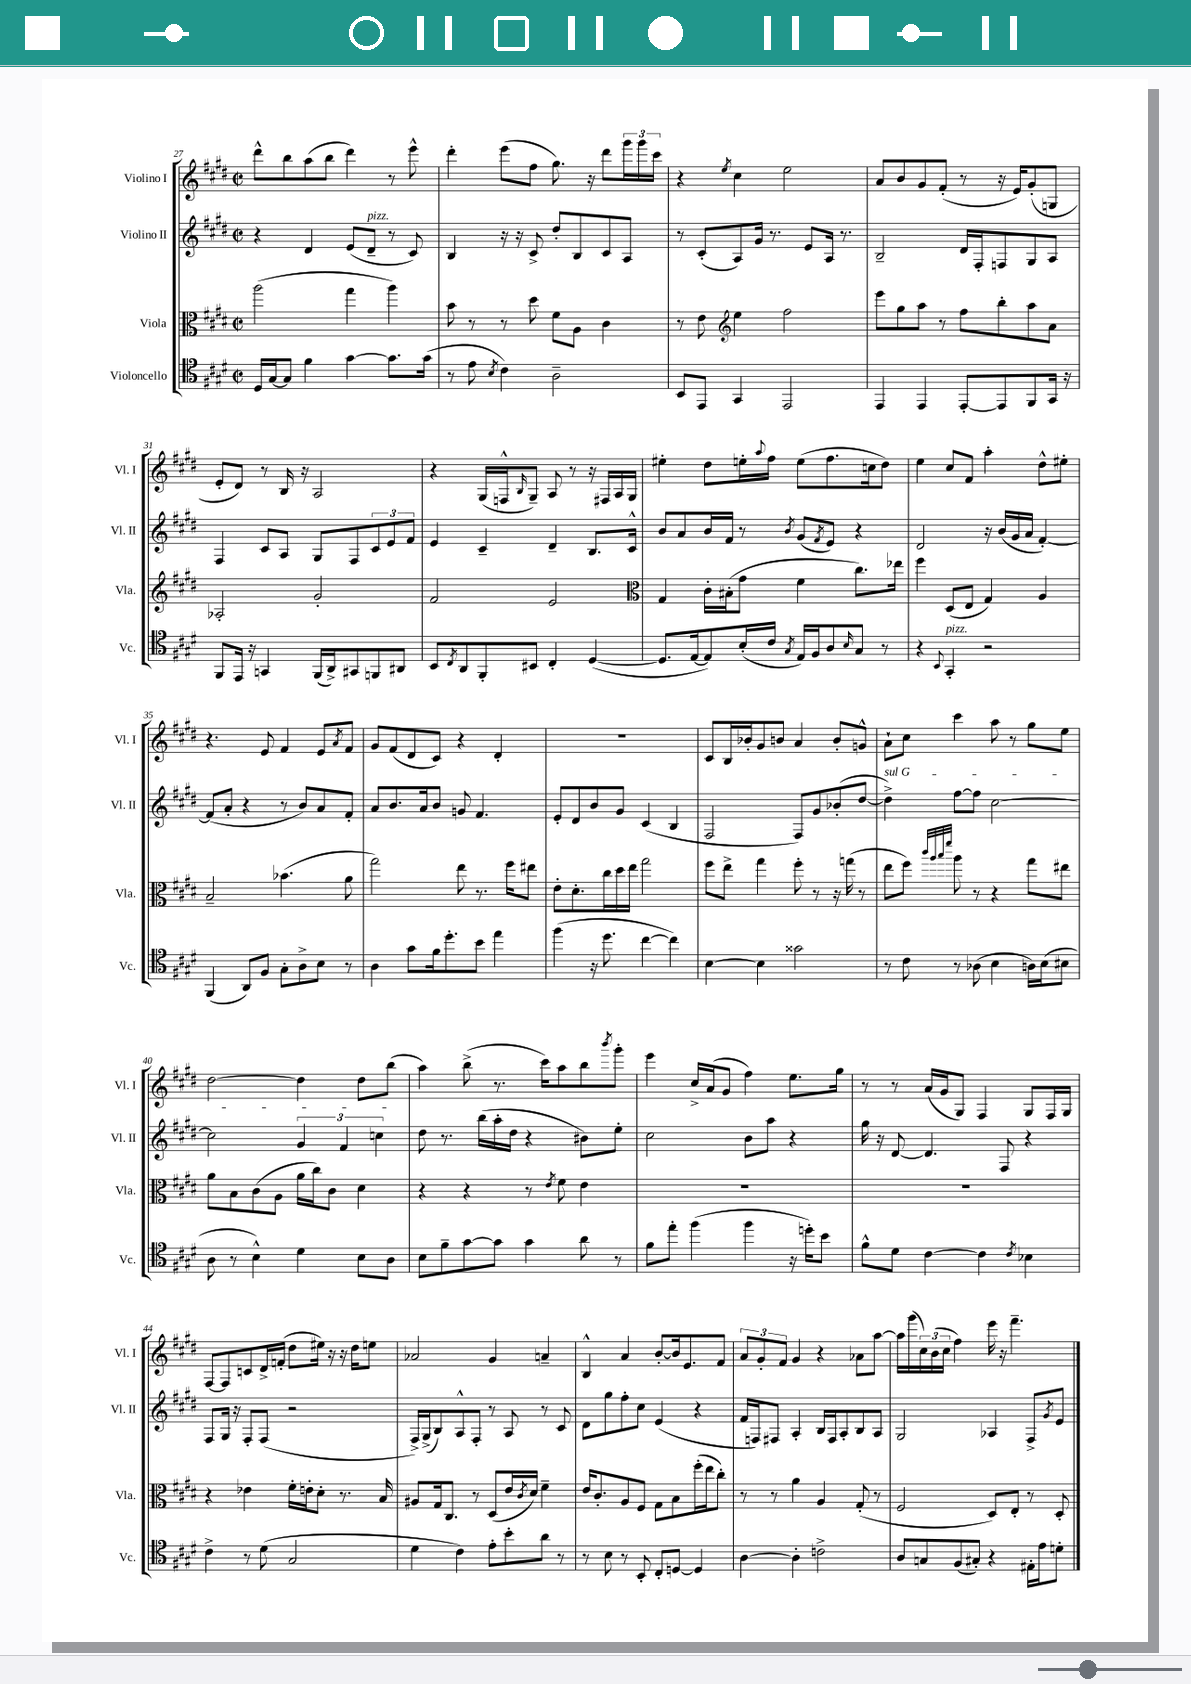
<<
\new StaffGroup <<
\new Staff = "s0" \with { instrumentName = "Violino I" shortInstrumentName = "Vl. I" } {
    \clef treble \key e \major \defaultTimeSignature \time 2/2
    dis'''8-^ b''8 a''8( b''8 dis'''4) r8 e'''8-^ |
    dis'''4-. e'''8( fis''8 gis''8.) r16 dis'''8 \tuplet 3/2 { gis'''16 gis'''16 cis'''16 } |
    r4 \acciaccatura { e''8 } cis''4 e''2 |
    a'8 b'8 gis'8 fis'8-.( r8 r16 e'16) gis'8-.( g8 |
    e'8-. dis'8) r8 b16 r16 a2 |
    r4 gis16( f16-^ \grace { b16 } gis8--) a8 r8 r16 fis16 a16 gis16 |
    eis''4-. dis''8 e''16-. \appoggiatura { a''8 } fis''16 e''8( fis''8. c''16 dis''8) |
    e''4 cis''8 fis'8 a''4-. dis''8-^ eis''8-. |
    r4. e'8 fis'4 e'8 \acciaccatura { a'8 } fis'8 |
    gis'8 fis'8( dis'8 cis'8) r4 dis'4-. |
    R1 |
    cis'8 b16 bes'16-. gis'8 b'8 a'4 b'8-. g'8-^ |
    a'8-! cis''8 cis'''4 a''8 r8 gis''8 e''8 |
    dis''2~ dis''4 dis''8 b''8( |
    a''4) b''8->( r8. cis'''16) a''8 b''8 \acciaccatura { b'''8 } gis'''8-. |
    e'''4 cis''16-> a'16( gis'8 fis''4) e''8. gis''16 |
    r8 r8 a'16( gis'16 gis8) fis4 gis8 fis16 gis16 |
    fis8~ fis8 c'8 dis'16-> f'16-.( dis''8 eis''16) r16 r16 dis''16 e''8 |
    aes'2 gis'4 a'4-- |
    b4-^ a'4 b'8~-. b'16 e'8. fis'8 |
    \tuplet 3/2 { a'8 gis'8-. fis'8 } gis'4 r4 aes'8 a''8~ |
    a''16 gis'''16( \tuplet 3/2 { cis''16) b'16( cis''16 } fis''4) e'''16 r16 fis'''4.-- \bar "|." |
}
\new Staff = "s1" \with { instrumentName = "Violino II" shortInstrumentName = "Vl. II" } {
    \clef treble \key e \major \defaultTimeSignature \time 2/2
    r4 dis'4 e'8( dis'8--^\markup { \italic "pizz." } r8 cis'8) |
    b4 r16 r16 cis'8-> dis''8-. b8 cis'8 a8 |
    r8 cis'8-.( a8) gis'16 r8. e'8 a16 r8. |
    b2-- dis'16 fis16-. f8 gis8 a8 |
    fis4 cis'8 a8 gis8 fis8 \tuplet 3/2 { cis'8 e'8 fis'8 } |
    e'4 cis'4-- dis'4-- b8. cis'16-^ |
    b'8 a'8 b'16 fis'16 r8 \acciaccatura { b'8 } gis'8( \acciaccatura { fis'8 } e'8) r4 |
    dis'2 r16 b'16( gis'16 a'16 fis'4~-.) |
    fis'8( a'8-. r4 r8 b'8) a'8 fis'8-. |
    a'8 b'8. a'16 b'8 g'8 fis'4. |
    e'8-. dis'8 b'8 gis'8 cis'4( b4 |
    fis2 fis8) gis'8 bes'8-.( dis''8~ |
    \once \override TextSpanner.bound-details.left.text = \markup { \italic "sul G" } dis''4->\startTextSpan) fis''8~ fis''8 cis''2~ |
    cis''2 \tuplet 3/2 { gis'4 fis'4 c''4\stopTextSpan } |
    dis''8 r8. b''16( a''16-. dis''16 r4 bis'8) e''8-. |
    cis''2 b'8 a''8 r4 |
    gis''16 r16 dis'8~ dis'4. fis8 r4 |
    fis8 gis16 r16 fis8-. fis8( r2 |
    fis16->) gis16->( b8) a8-^ fis8-. r8 a8 r8 cis'8 |
    dis'8 gis''8 fis''8-. cis''8 e'4( r4 |
    fis'16 f16) fis8 a4-. b16 fis16 a8-. b8 a8 |
    gis2 aes4 fis8-> \acciaccatura { gis'8 } e'8 \bar "|." |
}
\new Staff = "s2" \with { instrumentName = "Viola" shortInstrumentName = "Vla." } {
    \clef alto \key e \major \defaultTimeSignature \time 2/2
    a''2( gis''4 a''4) |
    b'8 r8 r8 dis''8 fis'8 a8 cis'4 |
    r8 e'8 \clef treble e''4 fis''2 |
    e'''8 gis''8 a''8 r8 fis''8 b''8-. a''8 a'8 |
    aes2-. gis'2-. |
    fis'2 e'2 |
    \clef alto gis4 cis'16-. bis16-.( gis'8 fis'4 cis''8.) ees''16 |
    fis''4 dis8( e8 gis4) a4 |
    b2-- bes'4.( a'8 |
    gis''2) e''8 r8. fis''16 eis''8 |
    e'8-. dis'8.-. cis''16 dis''16 e''16 gis''2 |
    fis''8 e''8-> gis''4 fis''8-. r8 r16 g''16( r8 |
    e''8 fis''8) \grace { cis'''32 a''32 b''32 fis'''32 } a''8 r8 r4 gis''8 eis''8 |
    a'8 b8 cis'8( a8 a'16 cis''16) cis'8 dis'4 |
    r4 r4 r8 \acciaccatura { e'8 } fis'8 e'4 |
    R1 |
    R1 |
    r4 ees'4 fis'16-. e'16-. dis'8-. r8. b16 |
    ais8 gis16 cis8. r8 dis8( e'16 \acciaccatura { cis'8 } dis'16) fis'4-- |
    e'16 cis'8.-. a8 fis8 gis8 b8 fis''16-.( e''16 cis''8-.) |
    r8 r8 a'4 a4 gis8-.( r8 |
    fis2 dis8) e8-. r8 dis8-. \bar "|." |
}
\new Staff = "s3" \with { instrumentName = "Violoncello" shortInstrumentName = "Vc." } {
    \clef tenor \key e \major \defaultTimeSignature \time 2/2
    dis16 gis16~ gis8 fis'4 gis'4~ gis'8. gis'16( |
    r8 e'8 \acciaccatura { b8 } cis'4) a2-- |
    b,8 e,8 gis,4 e,2 |
    e,4 e,4 e,8~-. e,8 fis,8 gis,16 r16 |
    fis,8 e,16 r16 g,4 fis,16( a,16->) gis,8 f,8 ais,8 |
    b,8 \acciaccatura { cis8 } a,8 fis,8-. bis,8 cis4-. dis4~( |
    dis8. e16~ e8) b16-.( cis'16 \acciaccatura { gis8 } e16) fis16 a8 \grace { b16 } gis8 r8 |
    r4 \appoggiatura { b,8 } gis,4-.^\markup { \italic "pizz." } r2 |
    fis,4( a,8) fis8 gis8-. a8-> b8 r8 |
    a4 gis'8 fis'16 dis''8.-. b'8 e''4 |
    fis''4( r16 dis''8. cis''4~ cis''4) |
    b4~ b4 gisis'2 |
    r8 cis'8 r8 aes8( b4 a16) b16( bis8 |
    a8 r8 b4-^) dis'4 b8 a8 |
    b8 fis'8-- gis'8~ gis'8 gis'4 a'8 r8 |
    fis'8 e''8-. fis''4( fis''4 r16 d''16-.) b'8 |
    fis'8-^ dis'8 cis'4~ cis'4 \acciaccatura { cis'8 } bes4 |
    cis'4-> r8 dis'8( gis2 |
    dis'4 cis'4) e'8-. b'8-. a'8 r8 |
    r8 b8 r8 b,8-. cis8-. d8~ d4 |
    a4~ a4-. c'2-> |
    a8 g8 fis8( gis8-.) r4 eis16-. e'16 d'8-. \bar "|." |
}
>>
>>
\layout { \context { \Score currentBarNumber = #27 } }
